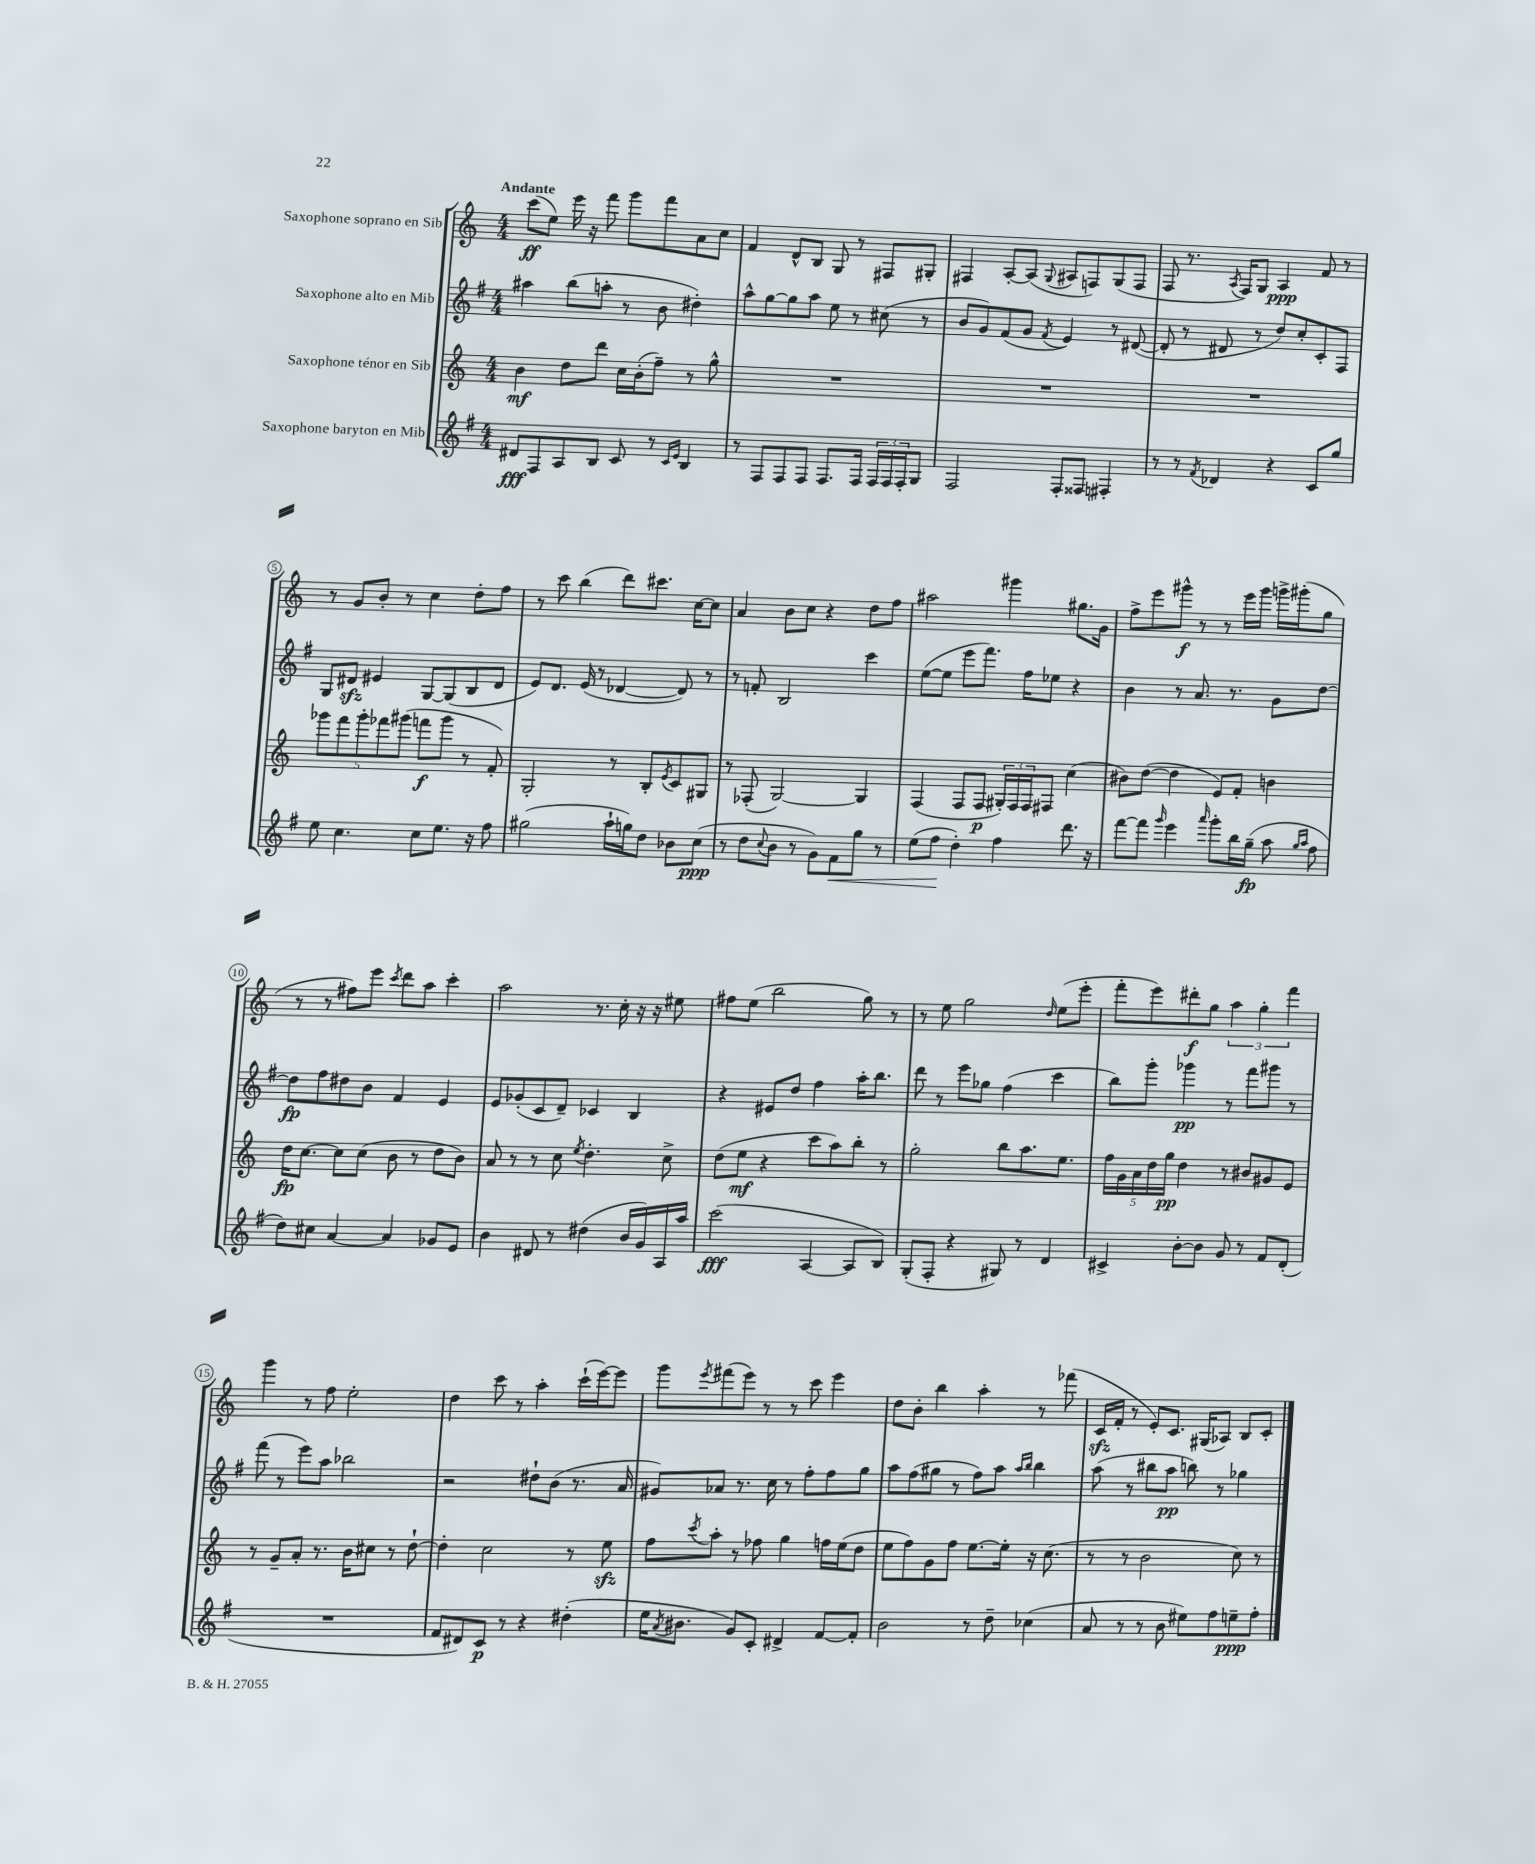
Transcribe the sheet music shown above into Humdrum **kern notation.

**kern	**kern	**kern	**kern
*staff4	*staff3	*staff2	*staff1
*clefG2	*clefG2	*clefG2	*clefG2
*k[f#]	*k[]	*k[f#]	*k[]
*M4/4	*M4/4	*M4/4	*M4/4
8d#	4b	4aa#	(8ccc
8F#	.	.	8ee)
8A	8dd	(8bb	16eee
.	.	.	16r
8B	8ddd	8aa'	8fff
8c	16cc	8r	8ggg
.	(16b'	.	.
8r	8ff~)	8b	8fff
16qqc	.	.	.
16qqe	.	.	.
4B	8r	4dd#')	8a
.	8gg^^	.	8cc
=	=	=	=
8r	1r	8aa^^	4f
8F#	.	[8gg	.
8F#	.	8gg]	8d^^
8F#	.	8aa	8B
8.F#	.	8ee	8G
.	.	8r	8r
16F#	.	.	.
24F#	.	(8cc#	8F#
24F#	.	.	.
24F#'	.	.	.
8G	.	8r	8G#'
=	=	=	=
2F#	1r	8b	4F#
.	.	8g)	.
.	.	(8f#	[8A'
.	.	8g	(8A]
.	.	8qf#	8qqG
8F#'	.	4e)	8A#
8F##	.	.	8F)
4F#'	.	8r	(8G
.	.	([8d#	8F
=	=	=	=
8r	1r	8d#']	8F
8r	.	8r	8.r
8qf#	.	.	.
4d-	.	8d#	.
.	.	.	8qA
.	.	.	16F)
.	.	8r	8G
4r	.	8dd)	4A
.	.	8cc'	.
8c	.	8c'	8f
8gg	.	8F#	8r
=	=	=	=
8ee	10ggg-	8G	8r
.	10fff	.	.
4.cc	.	8d#	8g
.	10ggg-'	.	.
.	.	4e#	8b'
.	10fff-	.	.
.	.	.	8r
.	(10ggg#	.	.
8cc	8fff	[8G	4cc
8.ee	8ggg#	(8G]	.
.	8r	8B	8dd'
16r	.	.	.
8ff#	8f')	8d#	8ff
=	=	=	=
(2gg#	2G'	8e)	8r
.	.	8.d	8ccc
.	.	.	(4bb
.	.	(16e	.
.	.	8r	.
16aa`	8r	[4d-	8ddd)
16gg)	.	.	.
8dd	8B'	.	8.ccc#
.	8qe	.	.
8b-	8c	8d-])	.
.	.	.	[16cc
(8cc	8G#	8r	8cc]
=	=	=	=
8r	8r	8r	4a
8dd	(8F-'	8f'	.
8qqcc	.	.	.
8b	[2G)	2B	8b
8r	.	.	8cc
8g)	.	.	4r
8f#	.	.	.
8gg	4G]	4ccc	8dd
8r	.	.	8ff
=	=	=	=
(8ee	(4F	([8ee	2aa#
8ff#	.	8ee]	.
4dd')	8F	8eee	.
.	8F	8.fff#)	.
4ff#	24G#')	.	4ggg#
.	24F	.	.
.	.	16ff#	.
.	24F	.	.
.	8F#	8ee-	.
8.ddd	(4cc	4r	8.gg#
16r	.	.	16g
=	=	=	=
[8fff#	8b#)	4b	8ff^
8fff#]	([8dd	.	8eee
16qqggg	.	.	.
4eee	4dd]	8r	8ggg#^^
.	.	8.a	8r
16qqaaa	.	.	.
8ggg'	8e)	.	8r
.	.	8.r	.
16bb	8f'	.	16eee
(16gg~	.	.	16ggg#
8aa	4b	8g	16ggg^
.	.	.	(16ggg#'
16qqgg	.	.	.
16qqaa	.	.	.
8ff#	.	[8dd	8gg
=	=	=	=
8dd)	16dd	8dd]	8r
.	[8.cc	.	.
8cc#	.	8ff#	8r
[4a	8cc]	8dd#	8ff#)
.	(8cc	8b	8eee
.	.	.	8qccc
4a]	8b	4f#	8ddd
.	8r	.	8aa
8g-	8dd	4e	4ccc'
8e	8b)	.	.
=	=	=	=
4b	8a	8e	2aa
.	8r	(8g-'	.
8d#	8r	8c	.
8r	8cc	8d~)	.
.	8qee	.	.
(4dd#	4.dd'	4c-	8.r
.	.	.	16cc'
16b	.	4B	16r
16g)	.	.	16r
16A	8cc^	.	8ee#
16aa	.	.	.
=	=	=	=
(2ccc	(8dd	4r	8ff#
.	8ee	.	(8ee
.	4r	8e#	2bb
.	.	8dd	.
[4A	8ccc	4ff#	.
.	8aa)	.	.
8A]	8bb'	16aa'	8gg)
.	.	8.bb	.
8B)	8r	.	8r
=	=	=	=
(8G'	2gg'	8ddd	8r
8F#'	.	8r	8ee
4r	.	8eee	2gg
.	.	8gg-	.
8G#)	8bb	(4ff#	.
8r	8.aa	.	.
.	.	.	16qqdd
4d	.	4ccc	(8ee
.	8.ee	.	.
.	.	.	8eee'
=	=	=	=
4c#^	20ff	8bb)	8fff'
.	20g	.	.
.	20a	.	.
.	.	8ggg'	8eee)
.	20dd	.	.
.	20gg	.	.
[8b'	4dd	4ggg-	8ddd#'
8b]	.	.	8gg
8g	8r	8r	6aa
8r	8b#	8fff#	.
.	.	.	6gg'
8f#	8g#	8ggg#	.
.	.	.	6fff
(8d'	8e	8r	.
=	=	=	=
1r	8r	(8fff#	4ggg
.	8g~	8r	.
.	8a'	8eee)	8r
.	8.r	8aa	8ff
.	.	2bb-	2ee'
.	16b	.	.
.	8cc#	.	.
.	8r	.	.
.	[8dd`	.	.
=	=	=	=
8f#	4dd']	2r	4dd
8d#)	.	.	.
8c	2cc	.	8ccc
8r	.	.	8r
4r	.	8dd#`	4aa'
.	.	(8b	.
(4dd#'	8r	8.r	(16ccc`
.	.	.	[16eee)
.	8ee	.	8eee]
.	.	16a	.
=	=	=	=
16ee	8ff	8g#)	8ggg
8qa	.	.	.
8.b#	.	.	.
.	8qccc	.	8qeee
.	8aa'	8a-	(8fff#
8g)	8r	8.r	8eee)
8c'	8ff-	.	8r
.	.	16cc	.
4d#^	4gg	8r	8r
.	.	8ff#'	8ccc
[8f#	16ff	8ff#	4eee
.	(16ee	.	.
8f#']	8dd	8gg	.
=	=	=	=
2b	8ee	8aa	8dd
.	8ff)	(8ff#	8b'
.	8g	8gg#	4bb
.	8ff	8r	.
8r	[8.ee	8ff#)	4aa'
8dd~	.	8aa	.
.	16ee']	.	.
.	.	16qqaa	.
.	.	16qqbb	.
(4cc-	16r	4bb	8r
.	(8.cc	.	.
.	.	.	(8fff-
=	=	=	=
8a	8r	(8aa	16c
.	.	.	16f'
8r	8r	8r	8r
8r	2b	8bb#	8e')
8b	.	8aa	8.c
8ee#)	.	8bb)	.
.	.	.	(16G#
8ff#	.	8r	8A-)
8ee~	8cc)	4gg-	8B
8ff#'	8r	.	8c'
==	==	==	==
*-	*-	*-	*-
